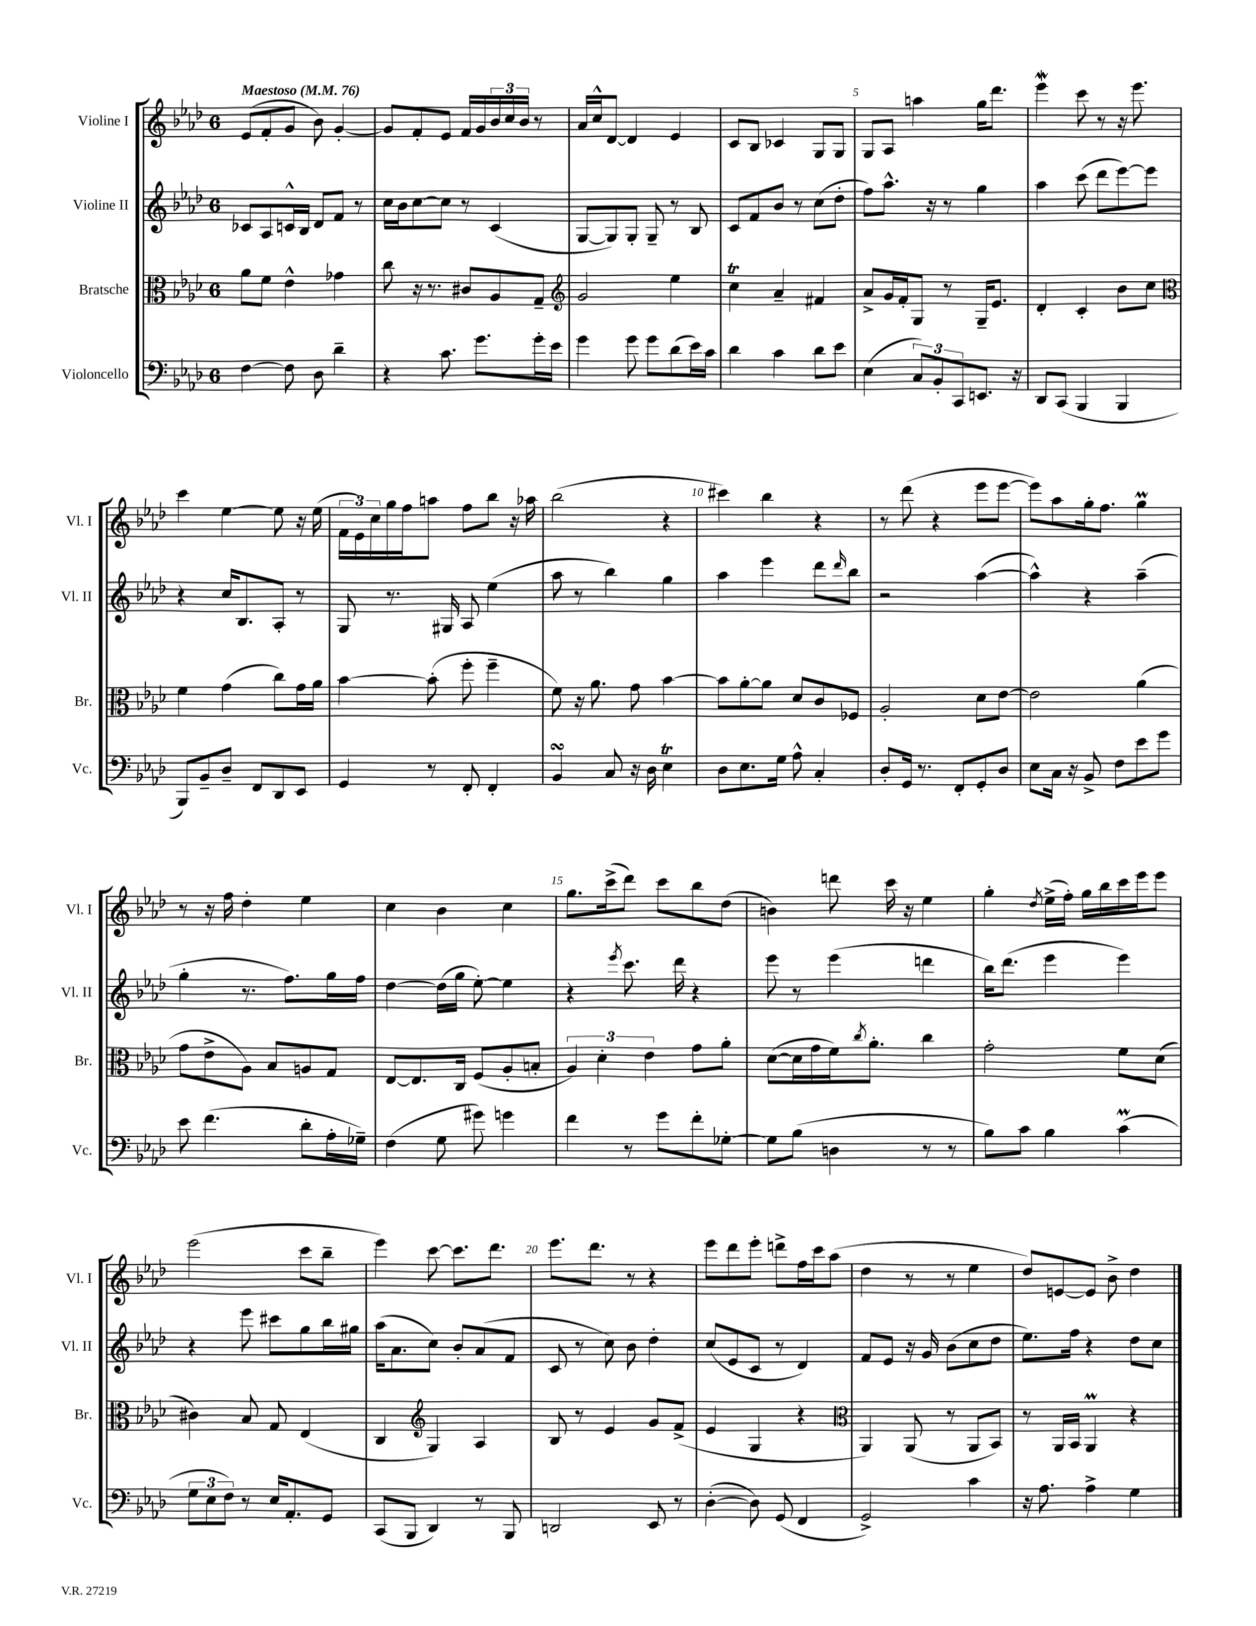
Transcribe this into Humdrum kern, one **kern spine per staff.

**kern	**kern	**kern	**kern
*staff4	*staff3	*staff2	*staff1
*clefF4	*clefC3	*clefG2	*clefG2
*k[b-e-a-d-]	*k[b-e-a-d-]	*k[b-e-a-d-]	*k[b-e-a-d-]
*M6/8	*M6/8	*M6/8	*M6/8
*MM76	*MM76	*MM76	*MM76
[4F	8a-	8c-	(8e-
.	8f	8A-	8f'
8F]	4e-^^	16c^^	8g
.	.	16B-	.
8D-	.	8d-	8b-)
4d-~	4g-	8f	[4g'
.	.	8r	.
=	=	=	=
4r	8cc	16cc	8g]
.	.	16b-	.
.	16r	[8cc	8f'
.	8.r	.	.
8.c	.	8cc]	8e-
.	8c#	8r	16f
8.g	.	.	16g
.	8A-	(4c	24b-
.	.	.	24cc
.	.	.	24b-
16g'	8G~	.	8r
16e-	.	.	.
=	=	=	=
*	*clefG2	*	*
4g	2g	[8G	16a-
.	.	.	16cc^^
.	.	8G])	[8d-
8g	.	8G'	4d-]
8g	.	8G~	.
(8d-	4ee-	8r	4e-
16e-)	.	8B-	.
16c	.	.	.
=	=	=	=
4d-	4cc	8c	8c
.	.	8f	8B-
4c	4a-~	8b-	4c-
.	.	8r	.
8d-	4f#	(8cc	8G
8e-	.	8dd-'	8G
=	=	=	=
(4E-	8a-^	8ff)	8G
.	16g	8.aa-^^	8A-
.	16f'	.	.
12C)	8G	.	4aa
.	.	16r	.
12BB-'	.	.	.
.	8r	8r	.
12CC	.	.	.
8.EE	16G~	4gg	16gg
.	8.e-	.	8.ddd-
16r	.	.	.
=	=	=	=
8DD-	4d-'	4aa-	4eee-
(8CC	.	.	.
4BBB-	4c'	(8ccc	8ccc
.	.	8ddd-	8r
4BBB-	8b-	[8eee-)	16r
.	.	.	8.eee-
.	8cc	8eee-]	.
=	=	=	=
*	*clefC3	*	*
8BBB-)	4f	4r	4ccc
8BB-~	.	.	.
8D-~	(4g	16cc	[4ee-
.	.	8.B-	.
8FF	.	.	.
8DD-	8cc)	8A-'	8ee-]
8EE-	16g	8r	16r
.	16a-	.	(16ee-
=	=	=	=
4GG	[4b-	8G	24f
.	.	.	24e-)
.	.	.	24cc
.	.	8.r	16gg
.	.	.	16ff
8r	(8b-']	.	8aa
.	.	16G#	.
8FF'	8ff'	8A-	8ff
4FF'	4ff~	(4ee-	8bb-
.	.	.	16r
.	.	.	16aa-
=	=	=	=
4BB-	8f)	8aa-	(2bb-
.	16r	8r	.
.	8.a-	.	.
8C	.	4bb-)	.
16r	8g	.	.
16D-	.	.	.
4E-	[4b-	4gg	4r
=	=	=	=
8D-	8b-]	4aa-	4ccc#)
8.E-	[8a-'	.	.
.	8a-]	4eee-	4bb-
16G	.	.	.
8A-^^	8d-	.	.
4C'	8c	8ddd-	4r
.	.	16qqddd-	.
.	8F-	8bb-	.
=	=	=	=
8D-'	2A-'	2r	8r
16GG	.	.	(8ddd-
8.r	.	.	.
.	.	.	4r
8FF'	.	.	.
8GG'	8d-	([4aa-	8eee-
8D-	[8e-	.	[8eee-
=	=	=	=
8E-	2e-]	4aa-^^])	8eee-])
16C	.	.	8aa-
16r	.	.	.
8BB-^	.	4r	16gg'
.	.	.	8.ff
8F	.	.	.
8e-	(4a-	(4aa-~	4gg
8g	.	.	.
=	=	=	=
8e-	8g	4gg'	8r
(4.f	8e-^	.	16r
.	.	.	16ff
.	8A-)	8.r	4dd-'
.	8B-	.	.
.	.	8.ff)	.
8d-'	8A	.	4ee-
16A-'	8G	16gg	.
16G-~)	.	16ff	.
=	=	=	=
(4F	[8E-	[4dd-	4cc
.	8.E-]	.	.
8G	.	(16dd-]	4b-
.	16C	16gg	.
8g#)	(8F	[8ee-')	.
4g	8A-'	4ee-]	4cc
.	8B'	.	.
=	=	=	=
4f	6A-)	4r	8.gg
.	6d-'	.	.
.	.	.	(16ccc^
.	.	8qeee-	.
8r	.	8.ccc	8ddd-)
.	6e-	.	.
8g	.	.	8ccc
.	.	16ddd-	.
8f'	8g	4r	8bb-
[8G-'	8a-'	.	(8dd-
=	=	=	=
8G-]	([8d-	8eee-	4b)
(8B-	16d-]	8r	.
.	16g	.	.
4D	16f)	(4eee-	8ddd
.	8qcc	.	.
.	8.a-'	.	.
.	.	.	16ccc
.	.	.	16r
8r	4cc	4ddd	4ee-
8r	.	.	.
=	=	=	=
8B-)	2g'	16bb-)	4gg'
.	.	(8.ddd-	.
8c	.	.	.
.	.	.	8qdd-
4B-	.	4eee-	(16ee-^
.	.	.	16ff')
.	.	.	16gg
.	.	.	16bb-
(4c	8f	4eee-)	16ccc
.	.	.	16eee-
.	(8d-	.	8eee-
=	=	=	=
12G	4c#)	4r	(2eee-
12E-	.	.	.
12F)	.	.	.
8r	8B-	8eee-	.
16E-	8G	8ccc#	.
8.AA-'	.	.	.
.	(4E-	8gg	8ccc
8GG	.	16bb-	8bb-~
.	.	16gg#	.
=	=	=	=
(8CC	4C	(16aa-	4eee-)
.	.	8.a-	.
8BBB-	.	.	.
*	*clefG2	*	*
4DD-)	4G)	8cc)	[8ccc
.	.	8b-'	8.ccc]
8r	4A-	(8a-	.
.	.	.	8.ddd-
8BBB-	.	8f	.
=	=	=	=
2DD	8B-	8c	8.eee-
.	8r	8r	.
.	.	.	8.ddd-
.	4e-	8cc)	.
.	.	8b-	8r
8EE-	8g	4dd-'	4r
8r	(8f^	.	.
=	=	=	=
([4D-'	4e-	(8cc	8eee-
.	.	8e-	8ddd-
8D-])	4G	8c	8eee-'
(8GG	.	8r	8ddd^
4FF	4r	4d-)	16ff
.	.	.	16ccc
.	.	.	(8aa-
=	=	=	=
*	*clefC3	*	*
2GG^)	4AA-)	8f	4dd-
.	.	8e-	.
.	(8AA-	16r	8r
.	.	16g	.
.	8r	(8b-	8r
4c	8AA-	8cc	4ee-
.	8BB-)	8dd-	.
=	=	=	=
16r	8r	8.ee-)	8dd-)
8.A-	.	.	.
.	16AA-	.	[8e
.	16BB-	16ff	.
4A-^	4AA-	4r	8e]
.	.	.	8b-^
4G	4r	8dd-	4dd-
.	.	8cc	.
==	==	==	==
*-	*-	*-	*-
